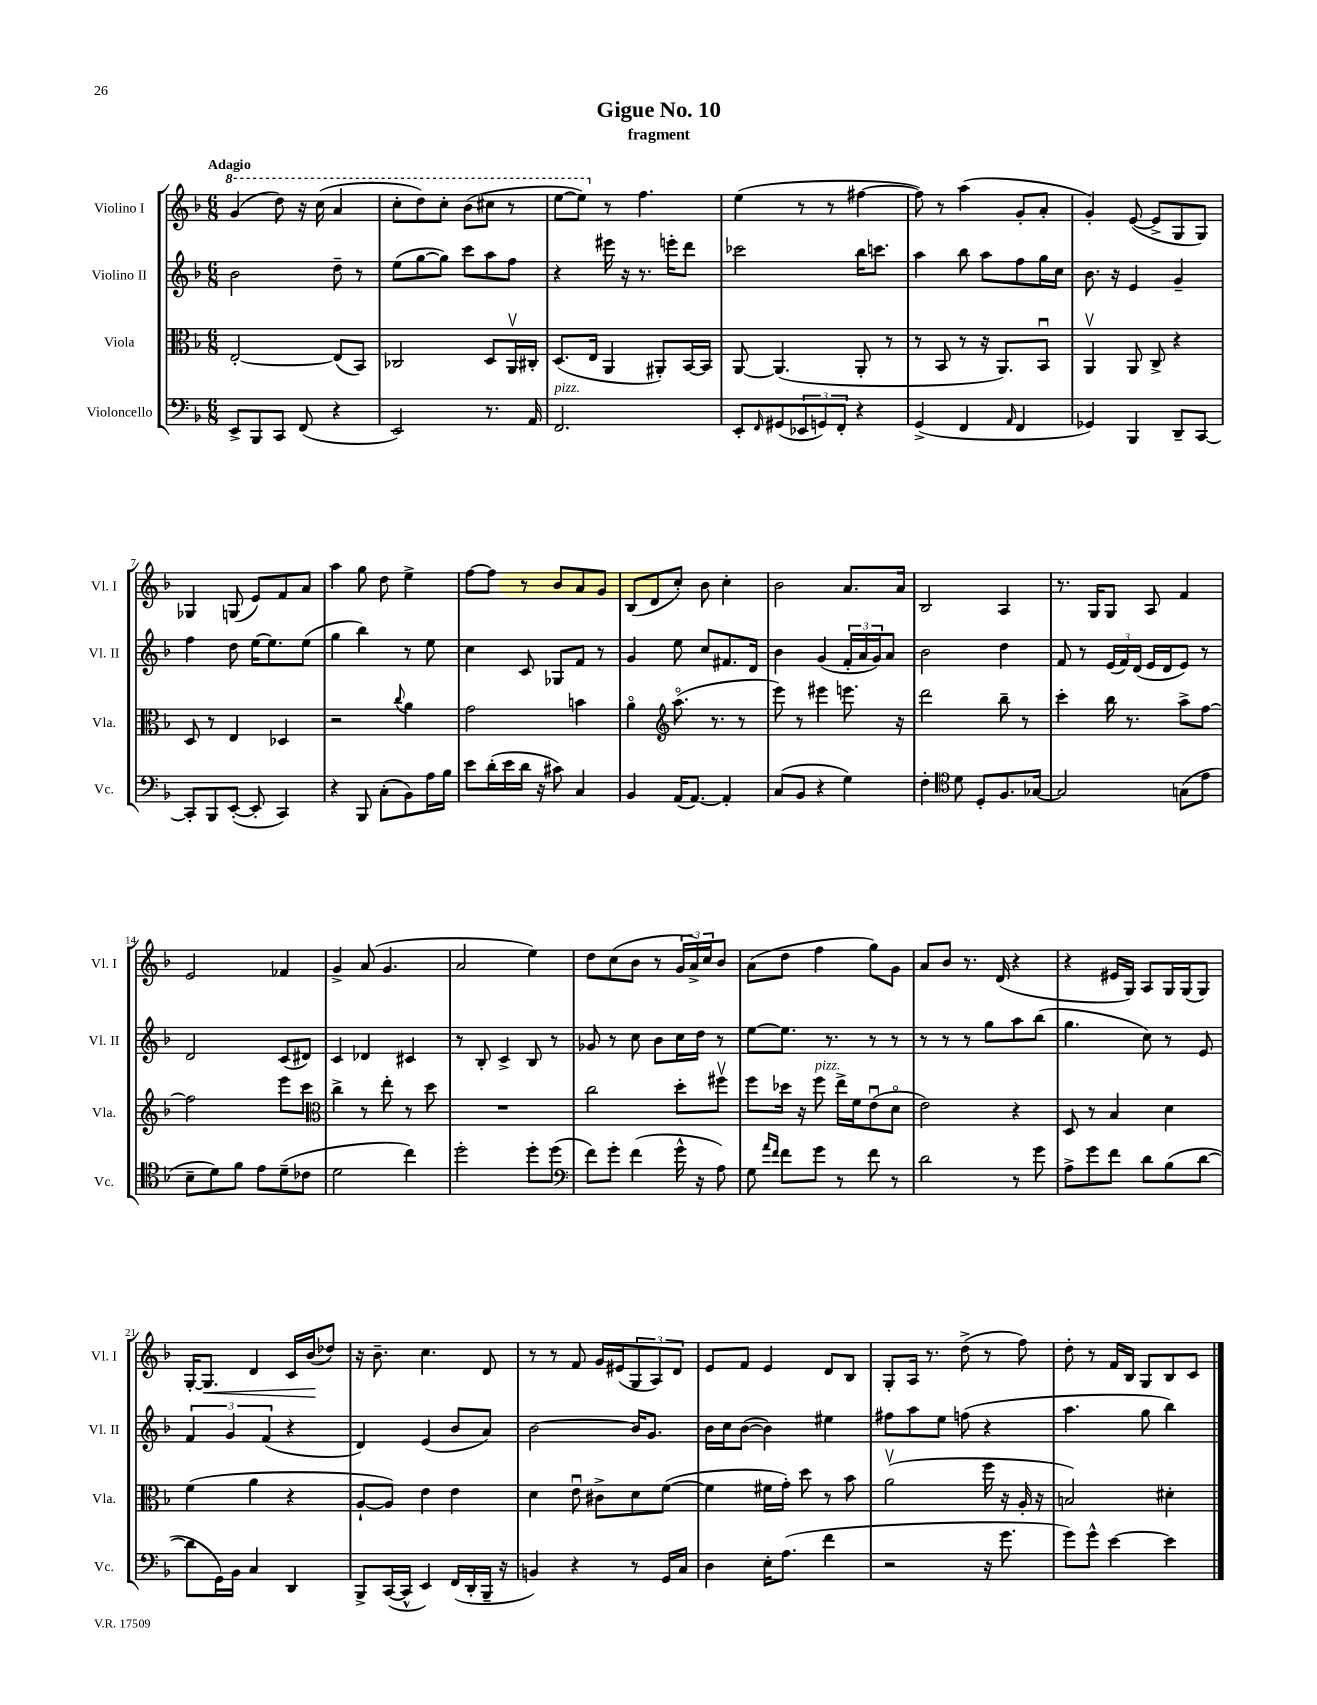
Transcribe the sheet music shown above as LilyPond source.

\header { title = "Gigue No. 10" subtitle = "fragment" }
<<
\new StaffGroup <<
\new Staff = "s0" \with { instrumentName = "Violino I" shortInstrumentName = "Vl. I" } {
    \clef treble \key f \major \numericTimeSignature \time 6/8 \tempo "Adagio"
    \ottava #1 g''4( d'''8) r16 c'''16( a''4 |
    c'''8-. d'''8) c'''8-. bes''8( cis'''8 r8 |
    e'''8~ e'''8) \ottava #0 r8 f''4. |
    e''4( r8 r8 fis''4~ |
    fis''8) r8 a''4( g'8-. a'8-. |
    g'4-.) e'8~( e'8-> g8 g8) |
    ges4 g8( e'8) f'8 a'8 |
    a''4 g''8 d''8 e''4-> |
    f''8~ f''8 r8 bes'8 a'8 g'8 |
    bes8( d'8 c''8-.) bes'8 c''4-. |
    bes'2 a'8. a'16 |
    bes2 a4 |
    r8. g16 g8 a8 f'4 |
    e'2 fes'4 |
    g'4-> a'8( g'4. |
    a'2 e''4) |
    d''8 c''8( bes'8 r8 \tuplet 3/2 { g'16 a'16->) c''16 } bes'8 |
    a'8( d''8 f''4 g''8) g'8 |
    a'8 bes'8 r8. d'16( r4 |
    r4 eis'16 g16) a8 g16 g16( g8) |
    g16~-. g8.\< d'4 c'16 bes'16\!( des''8) |
    r16 bes'8.-- c''4. d'8 |
    r8 r8 f'8 g'16 eis'16( \tuplet 3/2 { g8 a8) d'8 } |
    e'8 f'8 e'4 d'8 bes8 |
    g8-. a16 r8. d''8->( r8 f''8) |
    d''8-. r8 f'16 bes16 g8 bes8 c'8 \bar "|." |
}
\new Staff = "s1" \with { instrumentName = "Violino II" shortInstrumentName = "Vl. II" } {
    \clef treble \key f \major \numericTimeSignature \time 6/8
    bes'2 d''8-- r8 |
    e''8( g''8~ g''8) c'''8 a''8 f''8 |
    r4 eis'''16 r16 r8. e'''16-. d'''8 |
    ces'''2 bes''16 c'''8. |
    a''4 bes''8 a''8 f''8 g''16 c''16 |
    bes'8. r16 e'4 g'4-- |
    f''4 d''8 e''16~ e''8. e''8( |
    g''4 bes''4) r8 e''8 |
    c''4 c'8 ges8 f'8 r8 |
    g'4 e''8 c''8 fis'8. d'16 |
    bes'4 g'4( \tuplet 3/2 { f'16-. a'16 g'16) } a'8 |
    bes'2 d''4 |
    f'8 r8 \tuplet 3/2 { e'16( f'16) d'16( } e'16 d'16 e'8) r8 |
    d'2 c'8( dis'8) |
    c'4 des'4 cis'4 |
    r8 bes8-. c'4-> bes8 r8 |
    ges'8 r8 c''8 bes'8 c''16 d''16 r8 |
    e''8~ e''8. r8. r8 r8 |
    r8 r8 r8 g''8 a''8 bes''8( |
    g''4. c''8) r8 e'8 |
    \tuplet 3/2 { f'4 g'4 f'4( } r4 |
    d'4) e'4( bes'8 a'8) |
    bes'2~ bes'16 g'8. |
    bes'16 c''16 bes'8~( bes'4) eis''4 |
    fis''8 a''8 e''8 f''8( r4 |
    a''4. g''8 bes''4) \bar "|." |
}
\new Staff = "s2" \with { instrumentName = "Viola" shortInstrumentName = "Vla." } {
    \clef alto \key f \major \numericTimeSignature \time 6/8
    e2~-. e8( bes,8) |
    ces2 d8 a,16\upbow cis16-. |
    d8.( e16 a,4 ais,8-.) bes,16~ bes,16 |
    a,8~ a,4.( a,8-. r8 |
    r8 bes,8 r8 r16 a,8.) bes,8\downbow |
    a,4\upbow a,8 c8-> r4 |
    d8 r8 e4 des4 |
    r2 \appoggiatura { c''8 } a'4 |
    g'2 b'4 |
    a'4\flageolet \clef treble a''8.\flageolet( r8. r8 |
    e'''8) r8 eis'''4 e'''8. r16 |
    d'''2 bes''8-- r8 |
    c'''4-. bes''16 r8. a''8-> f''8~ |
    f''2 e'''8 c'''8 |
    \clef alto c''4-> r8 e''8-. r8 d''8 |
    R2. |
    c''2 d''8-. fis''8\upbow |
    f''8 des''16 r16 f''8^\markup { \italic "pizz." } e''16-> f'16 e'8\downbow( d'8\flageolet |
    e'2) r4 |
    d8 r8 bes4 d'4 |
    f'4( a'4 r4 |
    a8~-! a8) e'4 e'4 |
    d'4 e'8\downbow cis'8-> d'8 f'8~( |
    f'4 fis'16 g'16-.) d''8 r8 bes'8 |
    a'2\upbow( f''16 r16 a16-. r16 |
    b2) dis'4-. \bar "|." |
}
\new Staff = "s3" \with { instrumentName = "Violoncello" shortInstrumentName = "Vc." } {
    \clef bass \key f \major \numericTimeSignature \time 6/8
    e,8-> bes,,8 c,8 f,8( r4 |
    e,2) r8. a,16 |
    f,2.^\markup { \italic "pizz." } |
    e,8-. \grace { f,16 } gis,8( \tuplet 3/2 { ees,8 g,8) f,8-. } r4 |
    g,4->( f,4 \grace { a,16 } f,4 |
    ges,4) bes,,4 d,8-- c,8~ |
    c,8-. bes,,8 e,8~-.( e,8-. c,4) |
    r4 bes,,8 c8-.( bes,8) a16 bes16 |
    e'8 d'16-.( e'16 d'16 r16 cis'8) c4 |
    bes,4 a,16( a,8.~) a,4-. |
    c8( bes,8 r4 g4) |
    f4-. \clef tenor d'8 d8-. f8. ges16~ |
    ges2 g8( e'8 |
    bes8-- d'8) f'8 e'8 d'8--( ces'8 |
    d'2 c''4) |
    d''2-. d''8-. d''8( |
    \clef bass f'8) g'8-. f'4( g'16-^ r16 a8) |
    g8 \grace { a'16 f'16 } f'8 g'8 r8 f'8 r8 |
    d'2 r8 g'8 |
    a8-> g'8 f'8 d'8 bes8( d'8~ |
    d'8 g,16) bes,16 c4 d,4 |
    bes,,8-> c,16~( c,16-^ e,4) f,16( d,16-. bes,,16-- r16 |
    b,4) r4 r8 g,16 c16 |
    d4 e16-. a8.( f'4 |
    r2 r16 g'8. |
    g'8) g'8-^ e'4~ e'4 \bar "|." |
}
>>
>>
